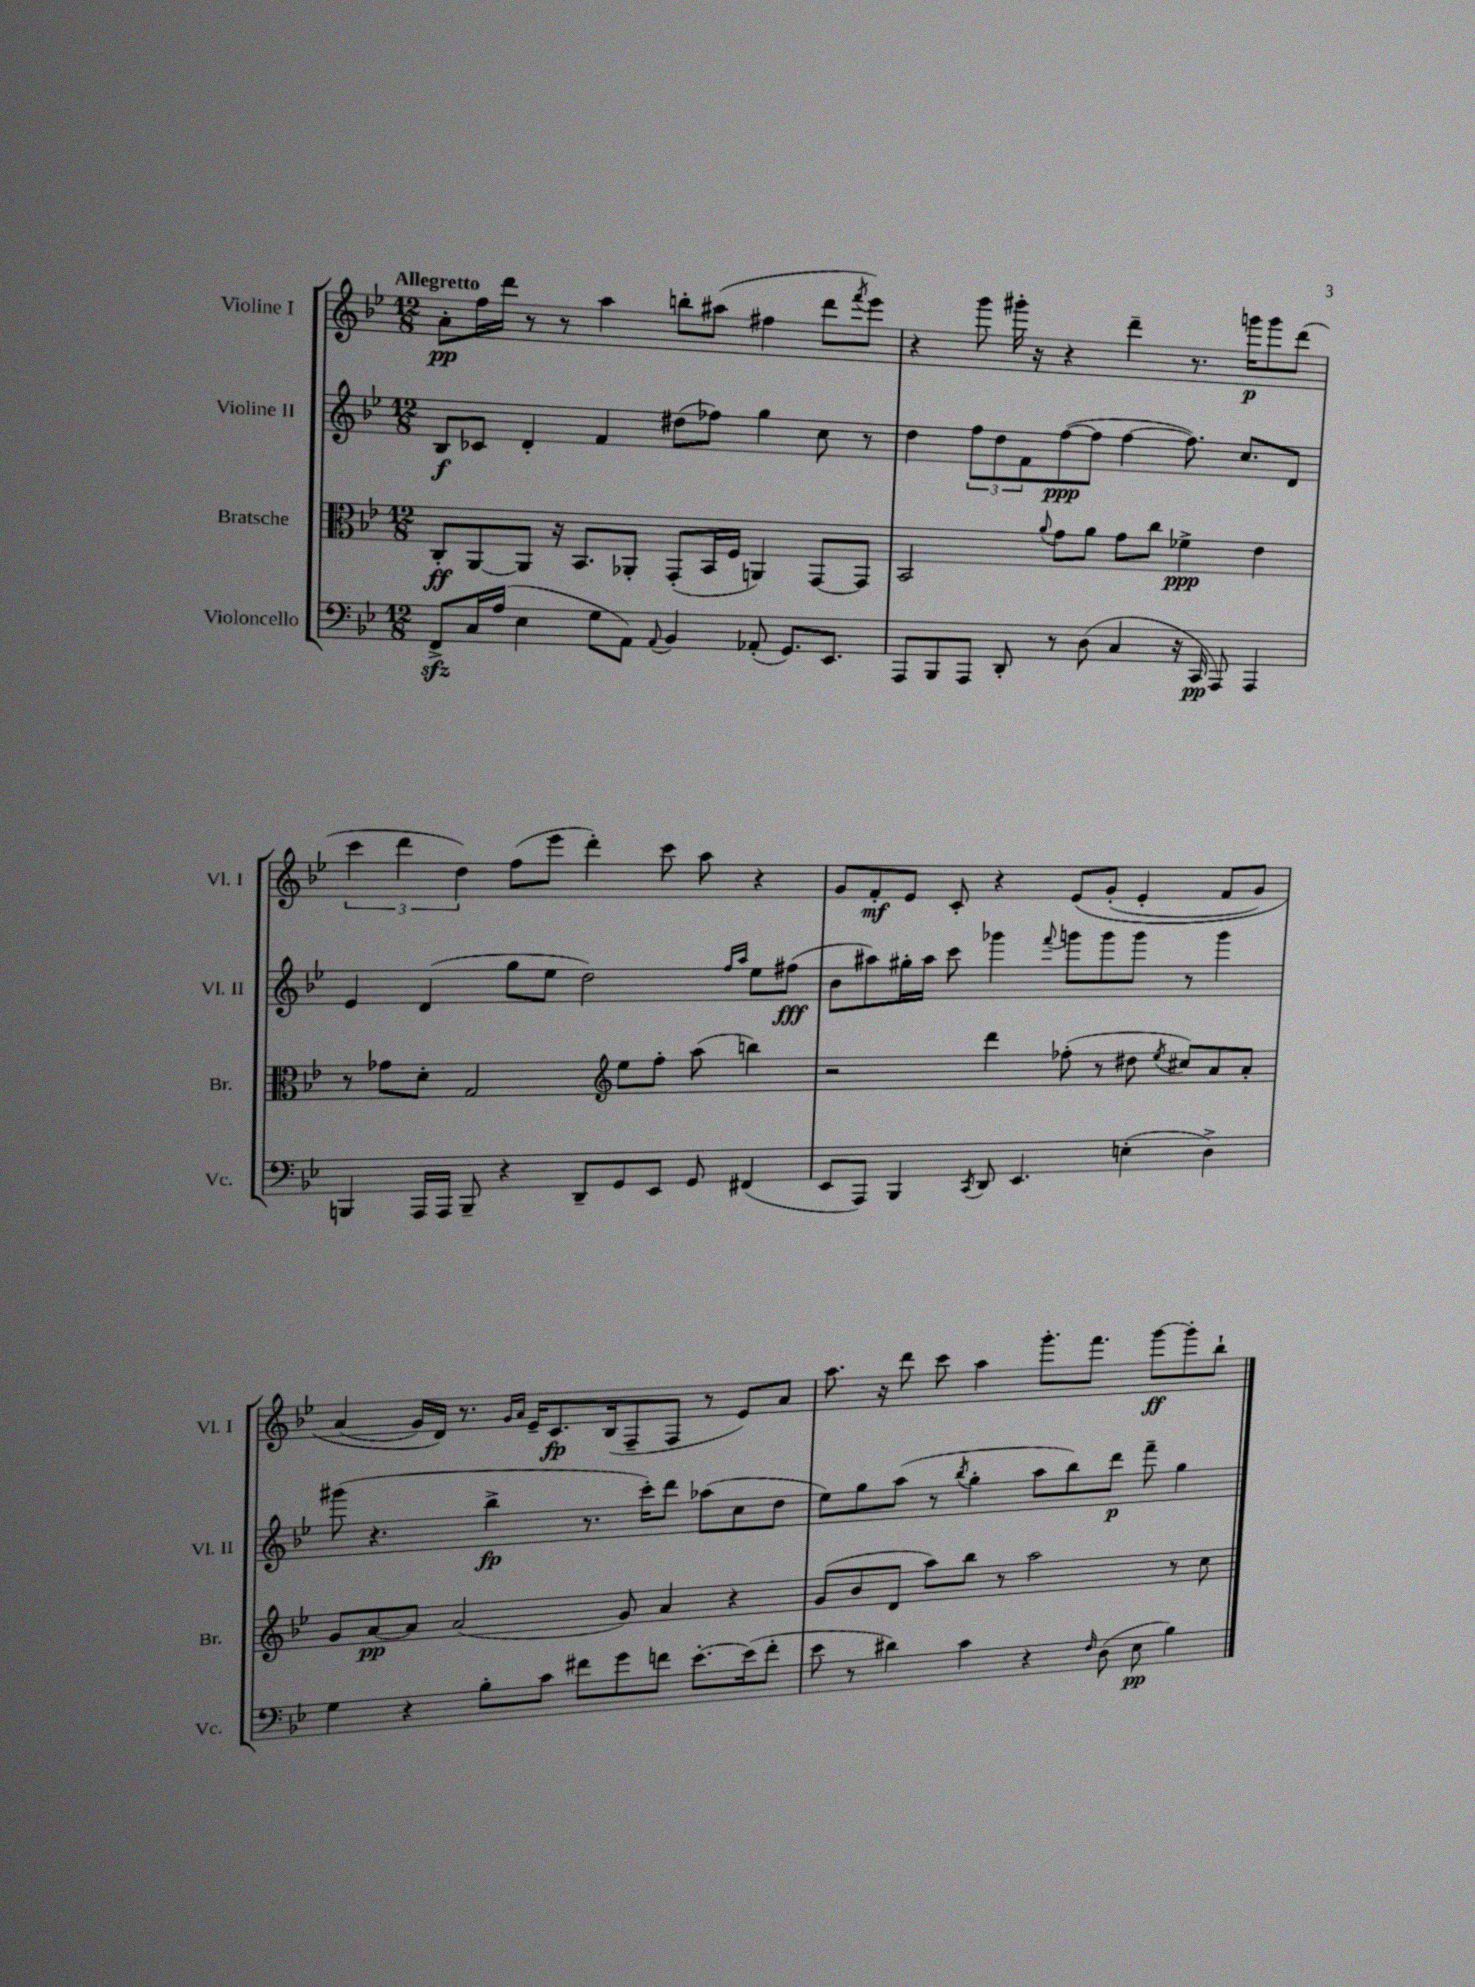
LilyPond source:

<<
\new StaffGroup <<
\new Staff = "s0" \with { instrumentName = "Violine I" shortInstrumentName = "Vl. I" } {
    \clef treble \key bes \major \numericTimeSignature \time 12/8 \tempo "Allegretto"
    a'8-.\pp f''16 d'''16 r8 r8 a''4 b''8-. ais''8( fis''4 d'''8 \acciaccatura { f'''8 } ees'''8) |
    r4 g'''8 gis'''16-. r16 r4 d'''4-- r8. g'''16\p g'''8 d'''8( |
    \tuplet 3/2 { c'''4 d'''4 d''4) } f''8( ees'''8 d'''4-.) c'''8 a''8 r4 |
    g'8 f'8-.\mf ees'8 c'8-. r4 ees'8\( g'8-.( ees'4-. f'8 g'8) |
    a'4( g'16) d'16\) r8. \grace { g'16 a'16 } ees'16-- c'8.\fp bes16( f8-- f8 r8 ees'8) a'8 |
    a''8. r16 d'''8 c'''8 a''4 g'''8.-. f'''8. g'''8~\ff g'''8-. bes''8-! \bar "|." |
}
\new Staff = "s1" \with { instrumentName = "Violine II" shortInstrumentName = "Vl. II" } {
    \clef treble \key bes \major \numericTimeSignature \time 12/8
    bes8\f ces'8 d'4-. f'4 dis''8( fes''8) g''4 c''8 r8 |
    d''4 \tuplet 3/2 { f''8 d''8 f'8 } f''8~\ppp( f''8 f''4~ f''8.) c''8. d'8 |
    ees'4 d'4( g''8 ees''8 d''2) \grace { f''16 a''16 } ees''8 fis''8\fff( |
    bes'8 ais''8) gis''16-. ais''16 c'''8 ges'''4 \appoggiatura { f'''8 } g'''8 g'''8 g'''8 r8 g'''4 |
    gis'''8( r4. bes''4->\fp r8. c'''16-.) d'''8 aes''8( c''8 d''8 |
    ees''8) g''8 a''8( r8 \acciaccatura { bes''8 } g''4-. a''8 bes''8) d'''8\p f'''8-- g''4 \bar "|." |
}
\new Staff = "s2" \with { instrumentName = "Bratsche" shortInstrumentName = "Br." } {
    \clef alto \key bes \major \numericTimeSignature \time 12/8
    c8-.\ff a,8~ a,8 r16 bes,8. aes,8-. g,8-.( bes,16 f16 a,4) g,8~ g,8 |
    bes,2 \appoggiatura { a'8 } g'8 a'8 g'8 c''8 fes'4->\ppp ees'4 |
    r8 ges'8 d'8-. g2 \clef treble ees''8 f''8-. a''8( b''4) |
    r2 d'''4 fes''8-.( r8 dis''8 \acciaccatura { ees''8 } cis''8) a'8 a'8-. |
    g'8 a'8~\pp a'8 a'2( g'8) a'4 r4 |
    g'8( bes'8 d'8 a''8) bes''8 r8 a''2 r8 c''8 \bar "|." |
}
\new Staff = "s3" \with { instrumentName = "Violoncello" shortInstrumentName = "Vc." } {
    \clef bass \key bes \major \numericTimeSignature \time 12/8
    f,8->\sfz c16 a16( ees4 g8 a,8) \appoggiatura { a,8 } bes,4 aes,8-.( g,8.) ees,8. |
    a,,8 bes,,8 a,,8 d,8-. r8 d8( c4 r16 c,16\pp a,,8) a,,4 |
    b,,4 a,,16 a,,16 b,,8-- r4 d,8-- g,8 ees,8 g,8 fis,4( |
    ees,8 a,,8) bes,,4 \acciaccatura { c,8 } d,8 ees,4. e4-.( d4->) |
    g4 r4 bes8-. c'8 fis'8 g'8 f'8 ees'8.~-. ees'16( f'8-. |
    ees'8 r8 dis'4) c'4 r4 \grace { f16 } d8( ees8\pp bes4) \bar "|." |
}
>>
>>
\layout { \context { \Score \remove "Bar_number_engraver" } }
